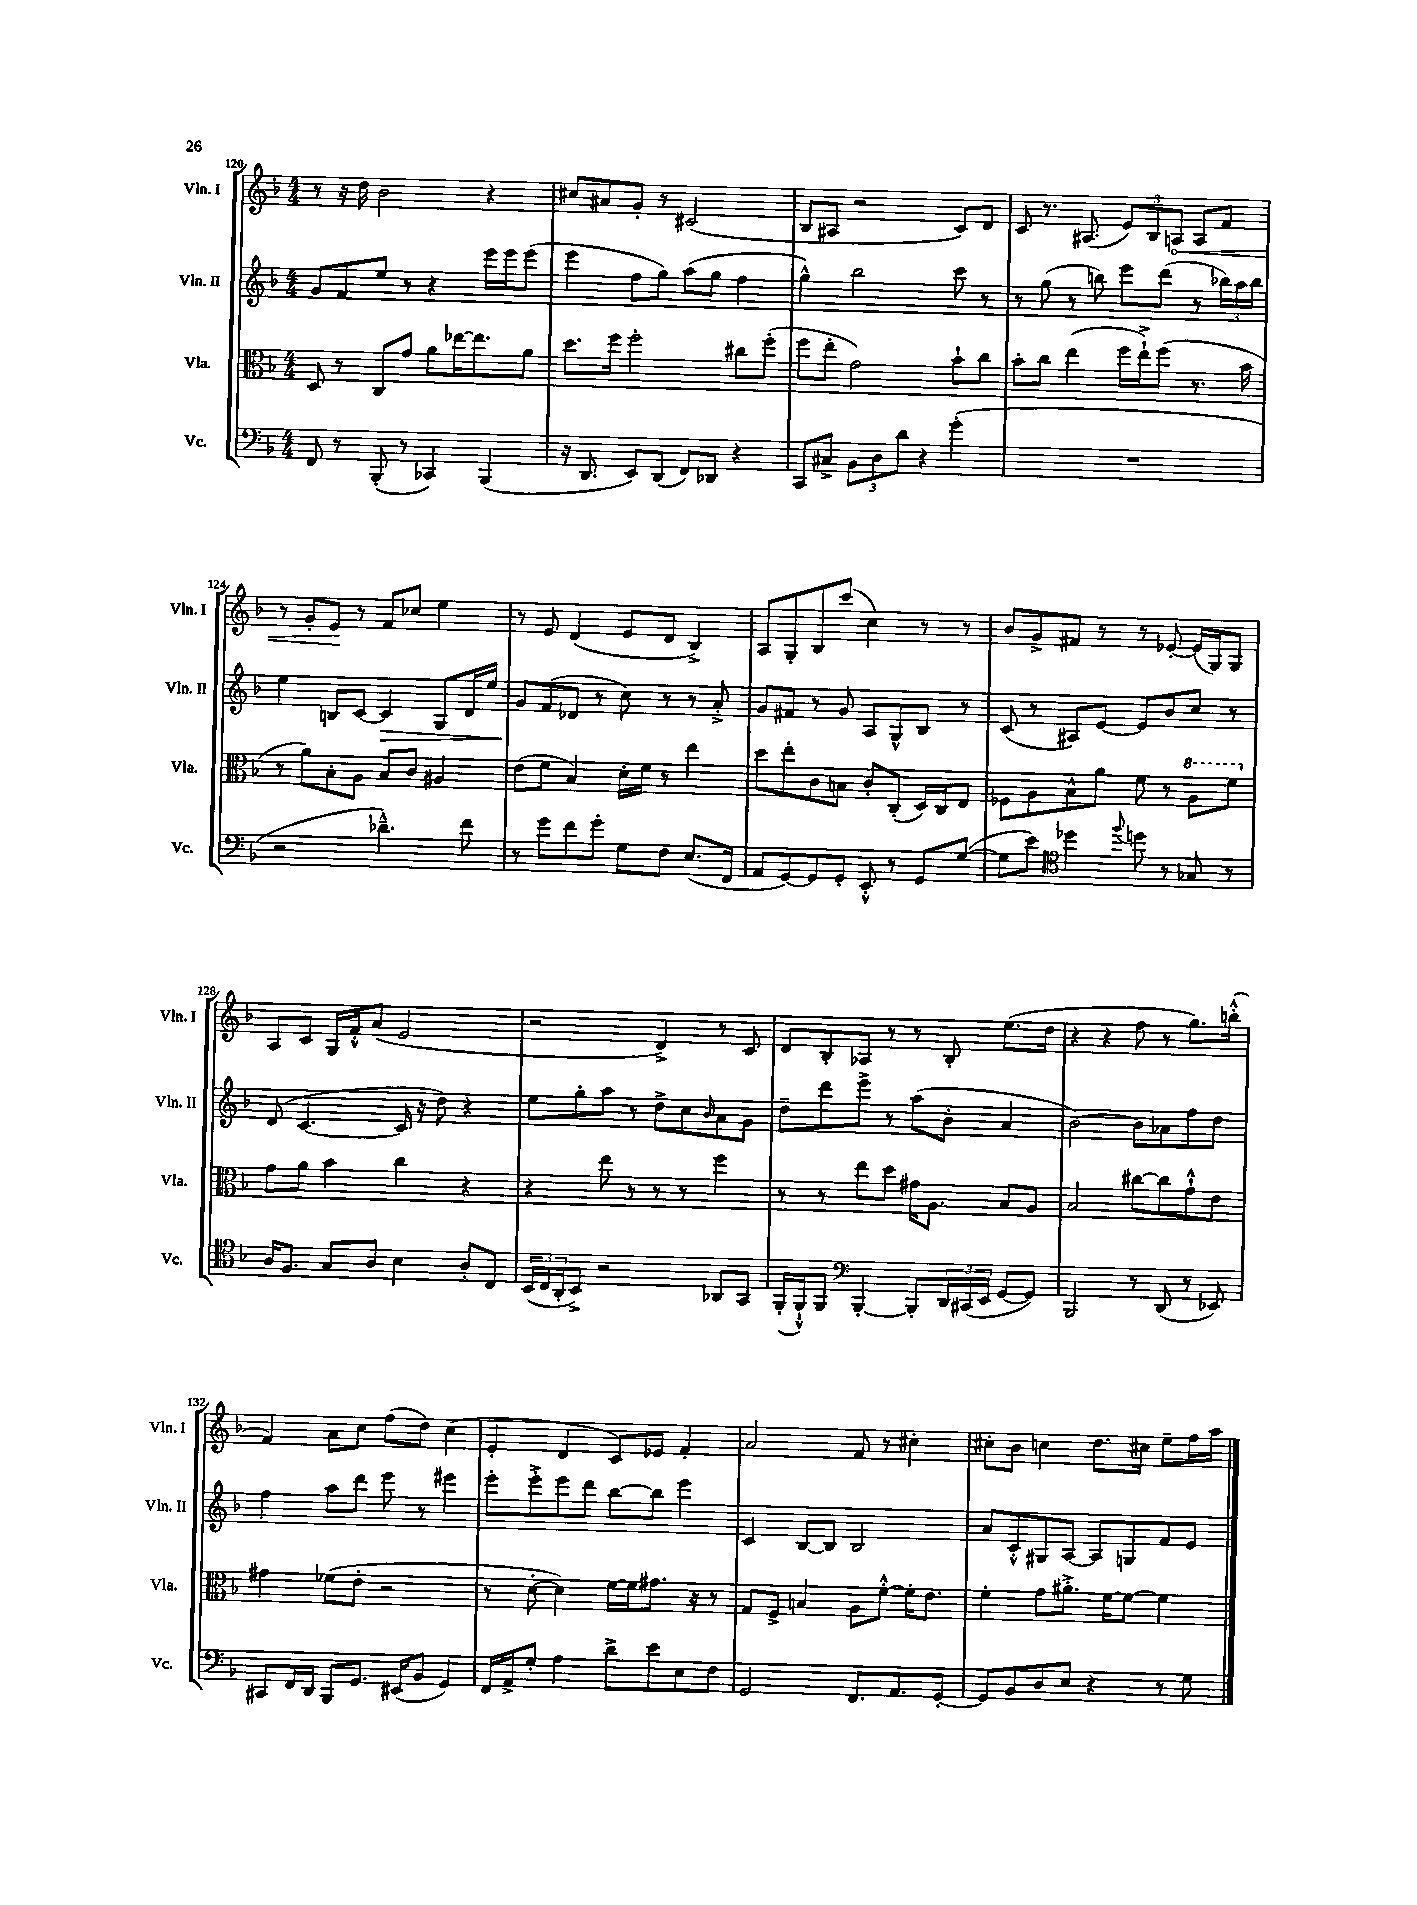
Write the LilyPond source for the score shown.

<<
\new StaffGroup <<
\new Staff = "s0" \with { instrumentName = "Vln. I" shortInstrumentName = "Vln. I" } {
    \clef treble \key f \major \numericTimeSignature \time 4/4
    r8 r16 d''16 bes'2 r4 |
    cis''8 ais'8 g'8-. r8 cis'2( |
    bes8 ais8 r2 c'8) d'8 |
    c'8 r8. ais8.( \tuplet 3/2 { e'8) bes8 \once \override Hairpin.circled-tip = ##t a8\< } a8 f'8 |
    r8 g'8-. e'8\! r8 f'8 ces''8 e''4 |
    r8 e'8 d'4( e'8 d'8 bes4->) |
    a8 g8-. bes8 c'''8( c''4) r8 r8 |
    bes'8 g'8-> fis'8 r8 r8 ees'8~-. ees'16( g16) g8 |
    a8 c'8 g16 f'16-.-^ a'8( e'2 |
    r2 d'4->) r8 c'8 |
    d'8 bes8-. aes8 r8 r8 bes8-. e''8.( d''16 |
    r4 r4 f''8 r8 g''8.) b''16-.-^( |
    f'4) a'8 c''8 f''8( d''8) c''4( |
    e'4-. d'4 c'8) ees'8 f'4-. |
    a'2 f'8 r8 cis''4-. |
    cis''8-. bes'8 c''4 d''8. cis''16 e''8-- f''16 a''16 \bar "|." |
}
\new Staff = "s1" \with { instrumentName = "Vln. II" shortInstrumentName = "Vln. II" } {
    \clef treble \key f \major \numericTimeSignature \time 4/4
    g'8 f'8 e''8 r8 r4 e'''16 e'''16 e'''8( |
    e'''4 f''8 g''8) a''8( g''8 f''4 |
    g''4-^) bes''2 c'''8 r8 |
    r8 g''8( r8 b''8) e'''8 d'''8( r8 \tuplet 3/2 { bes''16) a''16 bes''16 } |
    e''4 b8 c'8~ c'4\> g8 d'16 e''16 |
    g'8\! f'8( des'8 r8 c''8) r8 r8 a'8-.-> |
    g'8 fis'8 r8 g'8 a8 g8-^ bes8 r8 |
    c'8( r8 ais8) e'8~ e'8 bes'8 c''8 r8 |
    d'8( c'4.~ c'16 r16 d''8) r4 |
    e''8 g''8-. a''8 r8 d''8-> c''8 \grace { bes'16 } a'8 g'8 |
    d''8-- d'''8 e'''8-> r8 a''8( bes'8-. a'4 |
    bes'2~) bes'8 aes'8 f''8 d''8 |
    f''4 a''8 d'''8 e'''8 r8 eis'''4 |
    e'''8-. e'''8-.-> e'''8 d'''8 bes''8~ bes''8 e'''4 |
    c'4 bes8~ bes8 bes2 |
    a'8 c'8-.-^ gis8 a8~ a8 g8 f'8 e'8 \bar "|." |
}
\new Staff = "s2" \with { instrumentName = "Vla." shortInstrumentName = "Vla." } {
    \clef alto \key f \major \numericTimeSignature \time 4/4
    d8 r8 c8 g'8 a'8 ees''16~ ees''8. a'8 |
    d''8. f''16 f''2-. cis''8 f''8-.( |
    f''8 e''8-. g'2) bes'8-! c''8 |
    bes'8-. c''8 e''4( f''16 e''16-!->) f''8( r8. bes'16 |
    r8 a'8) bes8-. a8 bes8 c'8 ais4 |
    e'8( f'8 bes4) d'16-. f'16 r8 e''4 |
    d''8 e''8-. c'8 b8 c'8-. c8-.( d16) c16 e8 |
    fes8 a8 bes8-^ a'8 f'8 r8 \ottava #1 a'8 f''8 \ottava #0 |
    g'8 a'8 bes'4 c''4 r4 |
    r4 e''8 r8 r8 r8 f''4 |
    r8 r8 e''8 d''8 gis'16 a8. bes8 a8 |
    bes2 cis''8~ cis''8 g'8-!-^ e'8 |
    gis'4 fes'8( e'8-. r2 |
    r8 d'8~-. d'4) f'16~ f'16 gis'8. r16 r8 |
    g8 f8-> b4 a8 f'8~-.-^ f'16-. e'8. |
    f'4-. g'8 ais'8.-.-> f'16~ f'8~ f'4 \bar "|." |
}
\new Staff = "s3" \with { instrumentName = "Vc." shortInstrumentName = "Vc." } {
    \clef bass \key f \major \numericTimeSignature \time 4/4
    f,8 r8 bes,,8-.( r8 ces,4) bes,,4( |
    r16 d,8. e,8) d,8( f,8) des,8 r4 |
    c,8 cis8-> \tuplet 3/2 { bes,8 d8 d'8 } r4 g'4-.( |
    R1 |
    r2 des'4.---^) f'8 |
    r8 g'8 f'8 g'8-. g8 f8 e8.( f,16 |
    a,8 g,8~) g,8 g,8-. e,8-.-^ r8 g,8 g8~( |
    g8 e'8) \clef tenor des''4 \appoggiatura { f''8 } d''8 r8 ges8 r8 |
    a16 f8. g8 a8 bes4 a8-. c8 |
    \tuplet 3/2 { bes,16( c16 a,16-. } bes,8->) r2 aes,8 g,8 |
    f,16-.( f,16-!-^) f,8 \clef bass bes,,4~-. bes,,8-. \tuplet 3/2 { d,16 cis,16( e,16 } g,8~ g,8) |
    bes,,2 r8 d,8( r8 ees,8) |
    cis,8 f,16 d,16 bes,,8 g,8. eis,16( bes,8 g,4) |
    f,16 a,16-> g8-. a4 d'8-> e'8 e8 f8 |
    g,2 f,8. a,8. g,8~-. |
    g,8 bes,8 d8 e8 r4 r8 g8 \bar "|." |
}
>>
>>
\layout { \context { \Score currentBarNumber = #120 } }
